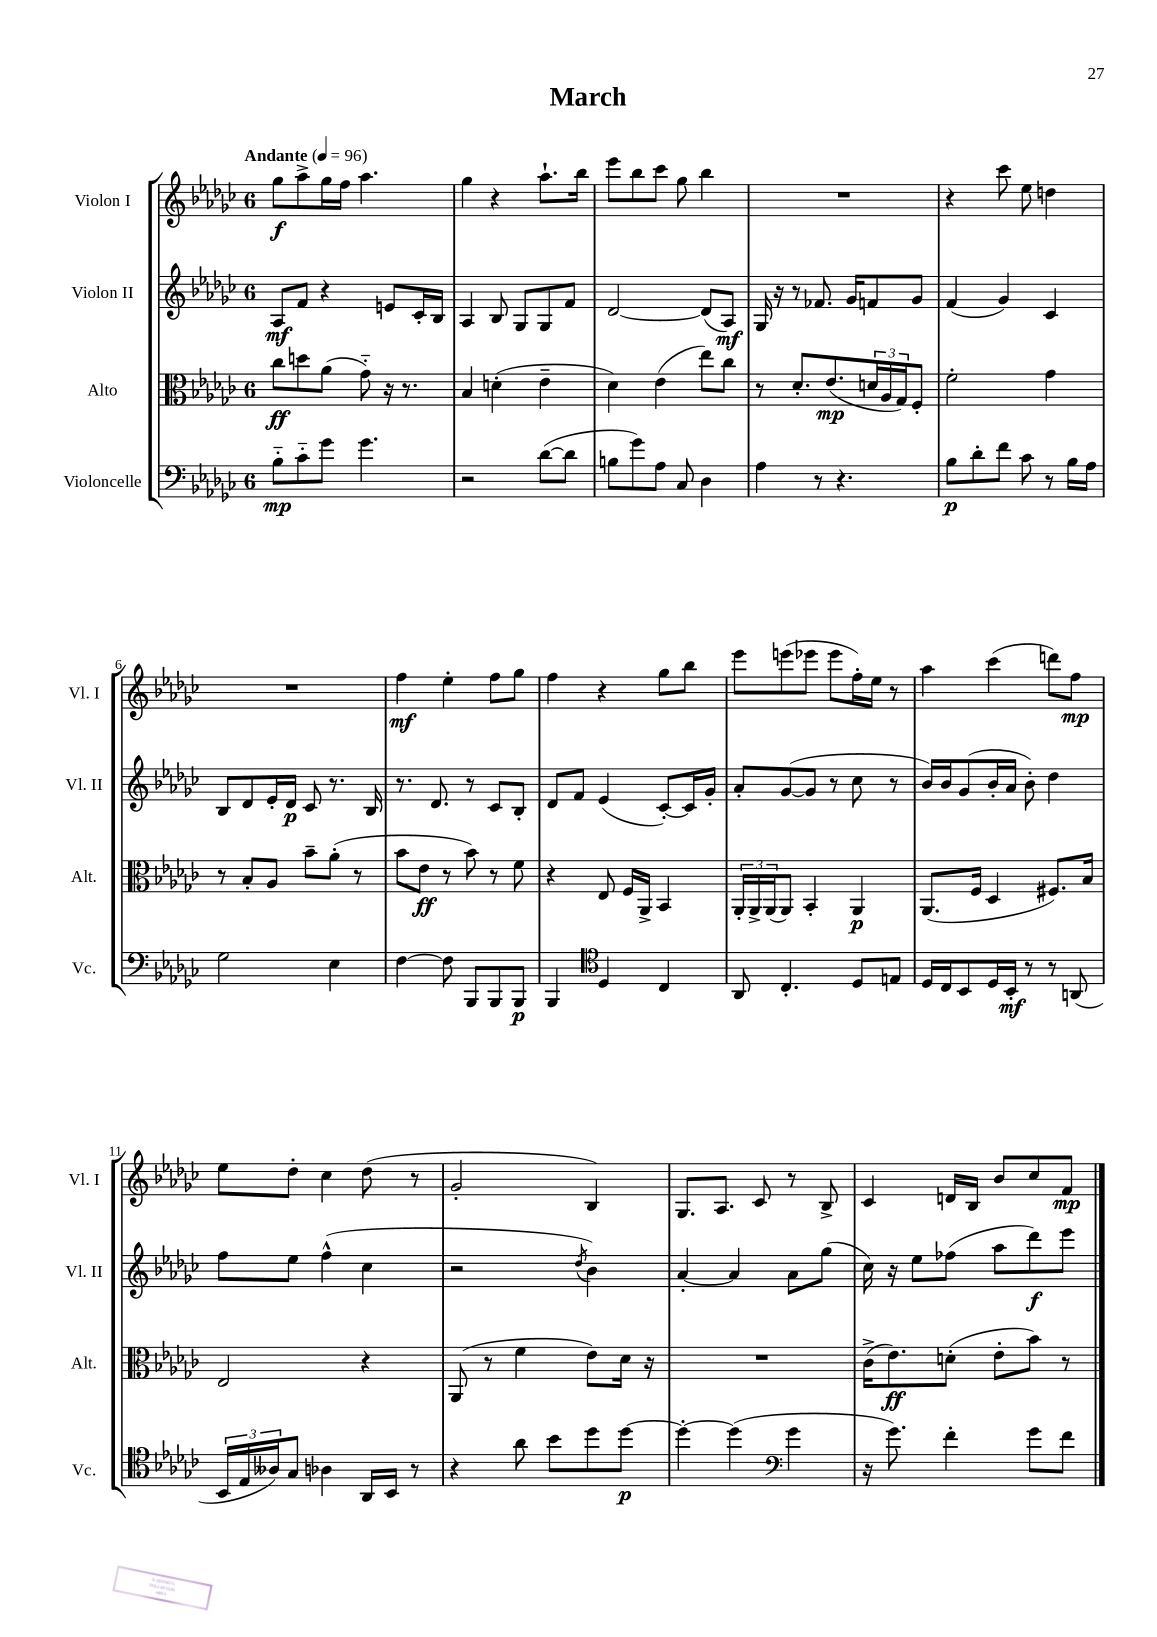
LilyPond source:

\header { title = "March" }
<<
\new StaffGroup <<
\new Staff = "s0" \with { instrumentName = "Violon I" shortInstrumentName = "Vl. I" } {
    \clef treble \key ges \major \once \override Staff.TimeSignature.style = #'single-digit \time 6/8 \tempo "Andante" 4 = 96
    ges''8\f aes''8-> ges''16 f''16 aes''4. |
    ges''4 r4 aes''8.-! bes''16 |
    ees'''8 bes''8 ces'''8 ges''8 bes''4 |
    R2. |
    r4 ces'''8 ees''8 d''4 |
    R2. |
    f''4\mf ees''4-. f''8 ges''8 |
    f''4 r4 ges''8 bes''8 |
    ees'''8 e'''8( ees'''8 ees'''8 f''16-.) ees''16 r8 |
    aes''4 ces'''4( d'''8) f''8\mp |
    ees''8 des''8-. ces''4 des''8( r8 |
    ges'2-. bes4) |
    ges8. aes8. ces'8 r8 bes8-> |
    ces'4 d'16 bes16 bes'8 ces''8 f'8\mp \bar "|." |
}
\new Staff = "s1" \with { instrumentName = "Violon II" shortInstrumentName = "Vl. II" } {
    \clef treble \key ges \major \once \override Staff.TimeSignature.style = #'single-digit \time 6/8
    aes8\mf f'8 r4 e'8 ces'16-. bes16 |
    aes4 bes8 ges8 ges8 f'8 |
    des'2~ des'8( aes8\mf) |
    ges16 r16 r8 fes'8. ges'16 f'8 ges'8 |
    f'4( ges'4) ces'4 |
    bes8 des'8 ees'16-. des'16\p ces'8 r8. bes16 |
    r8. des'8. r8 ces'8 bes8-. |
    des'8 f'8 ees'4( ces'8~-.) ces'16 ges'16-. |
    aes'8-. ges'8~( ges'8 r8 ces''8 r8 |
    bes'16) bes'16 ges'8( bes'16-. aes'16 bes'8-.) des''4 |
    f''8 ees''8 f''4-^( ces''4 |
    r2 \acciaccatura { des''8 } bes'4) |
    aes'4~-. aes'4 aes'8 ges''8( |
    ces''16) r16 ees''8 fes''8( aes''8 des'''8\f) ees'''8 \bar "|." |
}
\new Staff = "s2" \with { instrumentName = "Alto" shortInstrumentName = "Alt." } {
    \clef alto \key ges \major \once \override Staff.TimeSignature.style = #'single-digit \time 6/8
    ces''8\ff d''8 aes'8( ges'8-_) r16 r8. |
    bes4 d'4-.( ees'4-- |
    des'4) ees'4( ees''8) ces''8 |
    r8 des'8.-. ees'8.\mp( \tuplet 3/2 { d'16 aes16 ges16) } f8-. |
    f'2-. ges'4 |
    r8 bes8-. aes8 bes'8-- aes'8-.( r8 |
    bes'8 ees'8\ff r8 bes'8) r8 f'8 |
    r4 ees8 f16 aes,16-> bes,4 |
    \tuplet 3/2 { aes,16-. aes,16-> aes,16( } aes,8) bes,4-. aes,4\p |
    aes,8.( f16 des4 fis8.) bes16 |
    ees2 r4 |
    aes,8( r8 f'4 ees'8) des'16 r16 |
    R2. |
    ces'16->( ees'8.\ff) d'8-.( ees'8-. bes'8) r8 \bar "|." |
}
\new Staff = "s3" \with { instrumentName = "Violoncelle" shortInstrumentName = "Vc." } {
    \clef bass \key ges \major \once \override Staff.TimeSignature.style = #'single-digit \time 6/8
    bes8-_\mp ces'8-_ ges'8 ges'4. |
    r2 des'8~( des'8 |
    b8 ges'8) aes8 ces8 des4 |
    aes4 r8 r4. |
    bes8\p des'8-. f'8 ces'8 r8 bes16 aes16 |
    ges2 ees4 |
    f4~ f8 bes,,8 bes,,8 bes,,8\p |
    bes,,4 \clef tenor des4 ces4 |
    aes,8 ces4.-. des8 e8 |
    des16 ces16 bes,8 des16 bes,16-.\mf r8 r8 a,8( |
    \tuplet 3/2 { bes,16 ees16 aeses16) } ges8 aes4 aes,16 bes,16 r8 |
    r4 aes'8 bes'8 des''8 des''8~\p |
    des''4~-. des''4( \clef bass ges'4 |
    r16 ges'8.) f'4-. ges'8 f'8 \bar "|." |
}
>>
>>
